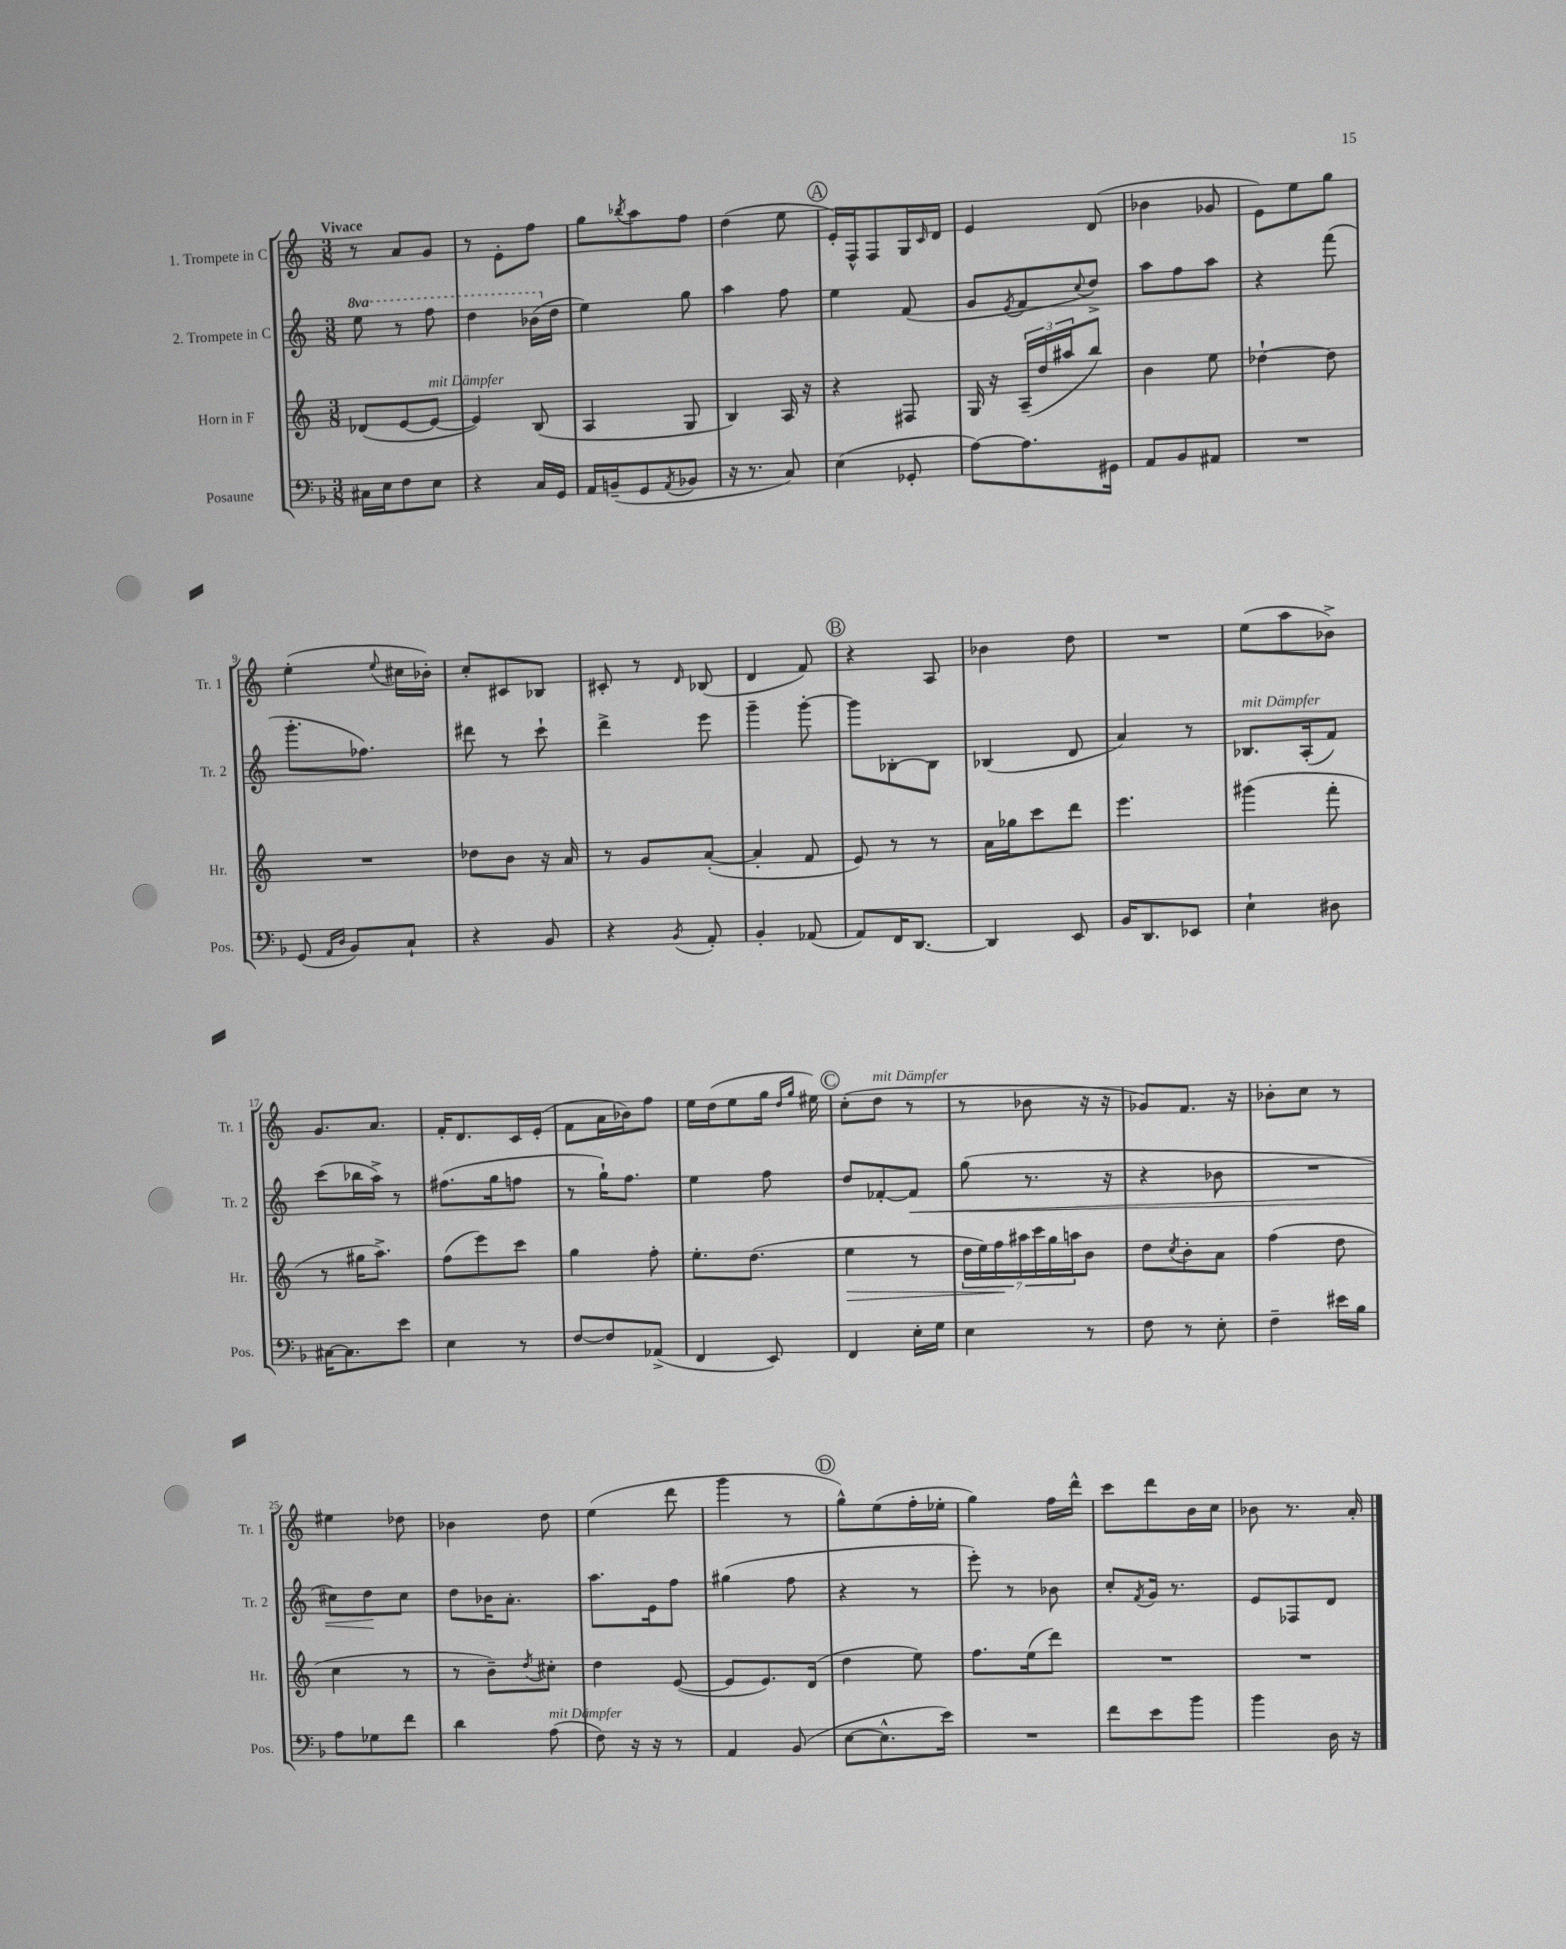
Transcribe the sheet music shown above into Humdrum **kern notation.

**kern	**kern	**kern	**kern
*staff4	*staff3	*staff2	*staff1
*clefF4	*clefG2	*clefG2	*clefG2
*k[b-]	*k[]	*k[]	*k[]
*M3/8	*M3/8	*M3/8	*M3/8
16C#\LL	(8d-/L	8eee\	8r
16E\J	.	.	.
8F\	[8e/	8r	8a/L
8E\J	8e/_J	8fff\	8g/J
=	=	=	=
4r	4e/])	4ddd\	8r
.	.	.	8e'\L
16C/LL	(8B/	(16bb-\LL	8ff\J
16GG/JJ	.	16dd\JJ	.
=	=	=	=
16AA/LL	4A/	4ee\)	8gg\L
(16BB~/J	.	.	.
.	.	.	8qbb-/
8GG/	.	.	8aa\
8qAA/	.	.	.
8BB-/J	8G/	8gg\	8ff\J
=	=	=	=
16r	4B/)	4aa\	(4dd\
8.r	.	.	.
8C/)	16A/	8ff\	8ee\
.	16r	.	.
=	=	=	=
(4E\	4r	4ee\	16e'/LL)
.	.	.	16F^^/J
.	.	.	8F/
8GG-'/	8F#/	(8f/	16G/L
.	.	.	16qqc/
.	.	.	16d/JJ
=	=	=	=
[8A\L)	16G/	8g/L	4e/
.	16r	.	.
.	.	8qe/	.
8.A\]	(24A~/LL	8f/	.
.	24dd/	.	.
.	24aa#/J	.	.
.	.	8qqcc/	.
.	8bb/J)	8dd^/J)	(8d/
16GG#\Jk	.	.	.
=	=	=	=
8AA/L	4b\	8aa\L	4b-\
8BB-/	.	8ff\	.
8AA#/J	8ee\	8aa\J	8g-/
=	=	=	=
4.r	[4dd-`\	4r	8e\L)
.	.	.	8ee\
.	8dd-\]	(8fff\	8gg\J
=	=	=	=
(8GG/	4.r	8.ggg'\L	(4ee'\
16qqAA/LL	.	.	.
16qqD/JJ	.	.	.
8BB-/L)	.	.	.
.	.	8.ff-\J)	.
.	.	.	8qqee/
8C`/J	.	.	16cc#\LL
.	.	.	16b-'\JJ)
=	=	=	=
4r	8dd-\L	8ddd#\	8cc'/L
.	8b\J	8r	8c#/
8BB-/	16r	8ccc`\	8B-/J
.	16a/	.	.
=	=	=	=
4r	8r	4ddd^\	8c#'/
.	8g/L	.	8r
8qBB-/	.	.	16qqd/
8AA'/	([8a'/J	8eee\	(8B-/
=	=	=	=
4BB-'/	4a'/]	4ggg~\	4d/
(8AA-/	8f/	[8ggg'\	8f/)
=	=	=	=
8AA/L)	8e/)	8ggg\]L	4r
16FF/K	8r	[8B-'\	.
[8.DD/J	.	.	.
.	8r	8B-\]J	8A/
=	=	=	=
4DD/]	16a\LL	(4B-/	4b-\
.	16gg-\J	.	.
.	8ccc\	.	.
8EE/	8ddd\J	8d/	8dd\
=	=	=	=
16BB-/LK	4.eee\	4a/)	4.r
8.DD/	.	.	.
8EE-/J	.	8r	.
=	=	=	=
4E`\	(4ggg#\	8.B-/L	(8ee\L
.	.	.	8aa\
.	.	(16A'/k	.
8D#\	8fff'\	8f/J)	8b-^\J)
=	=	=	=
[16C#\LK	8r	(8ccc\L	8.g/L
8.C#\]	.	.	.
.	16gg#\LK	16bb-\L	.
.	8.aa^\J)	16aa^\JJ)	8.a/J
8e\J	.	8r	.
=	=	=	=
4E\	(8ff\L	(8.ff#\L	16f'/LK
.	.	.	8.d/
.	8eee\)	.	.
.	.	16gg\k	.
8r	8ccc\J	8ff\J	16c/L
.	.	.	(16e'/JJ
=	=	=	=
[8F/L	4gg\	8r	8f\L
8F/]	.	16gg`\LK)	16a\L
.	.	8.ff\J	16b-\J)
(8AA-^/J	8ff'\	.	8ff\J
=	=	=	=
4FF/	8.ee'\L	4ee\	16ee\LL
.	.	.	(16dd\J
.	.	.	8ee\
.	(8.dd\J	.	.
8EE/)	.	8ff\	16gg\Jk
.	.	.	16qqdd/LL
.	.	.	16qqgg/JJ
.	.	.	16ee#\)
=	=	=	=
4FF/	4ee\	8dd/L	(8cc'\L
.	.	[8f-'/	8dd\J
16E'\LL	8r	8f-/]J	8r
16G\JJ	.	.	.
=	=	=	=
4E\	28dd\LL	(8gg\	8r
.	28ee\)	.	.
.	28ff\	.	.
.	28aa#\	.	.
.	.	8.r	8b-\
.	28ccc\	.	.
.	28gg\	.	.
.	28aa\J	.	.
8r	8b\J	.	16r
.	.	16r	16r
=	=	=	=
8F\	8dd\L	4r	8g-/L)
.	8qcc/	.	.
8r	8b'\	.	8.f/J
8E'\	8a\J	8b-\	.
.	.	.	16r
=	=	=	=
4F~\	(4ff\	4.r	8b-'\L
.	.	.	8cc\J
16e#\LL	8dd\	.	8r
16B-\JJ	.	.	.
=	=	=	=
8A\L	4cc\	8cc#\L)	4ee#\
8G-\	.	8dd\	.
8f\J	8r	8cc#\J	8dd-\
=	=	=	=
4d\	8r	8dd\L	4b-\
.	8b~\L)	16b-\K	.
.	.	8.a'\J	.
.	8qdd/	.	.
(8A\	8cc#'\J	.	8dd\
=	=	=	=
8F\)	4dd\	8.aa\L	(4ee\
16r	.	.	.
16r	.	16e\k	.
8r	([8e/	8ff\J	8ddd\
=	=	=	=
4AA/	8e/]L	(4gg#\	4ggg\
.	8.e/)	.	.
(8BB-/	.	8ff\	8r
.	(16d/Jk	.	.
=	=	=	=
[8E\L	4dd\	4r	8gg^^\L)
8.E^^\]	.	.	(8ee\
.	8ee\)	8r	16ff'\L
16e\Jk)	.	.	16ee-'\JJ
=	=	=	=
4.r	8.ff\L	8eee'\)	4gg\)
.	.	8r	.
.	(16ee\k	.	.
.	8ddd\J)	8b-\	16ff\LL
.	.	.	16ddd^^\JJ
=	=	=	=
8f\L	4.r	8cc'/L	8ccc\L
.	.	8qf/	.
8e\	.	16g/Jk	8ddd\
.	.	8.r	.
8b-\J	.	.	16b\L
.	.	.	16cc\JJ
=	=	=	=
4b-\	4.r	8e/L	8b-\
.	.	8F-/	8.r
16D\	.	8d/J	.
16r	.	.	16a'/
==	==	==	==
*-	*-	*-	*-
